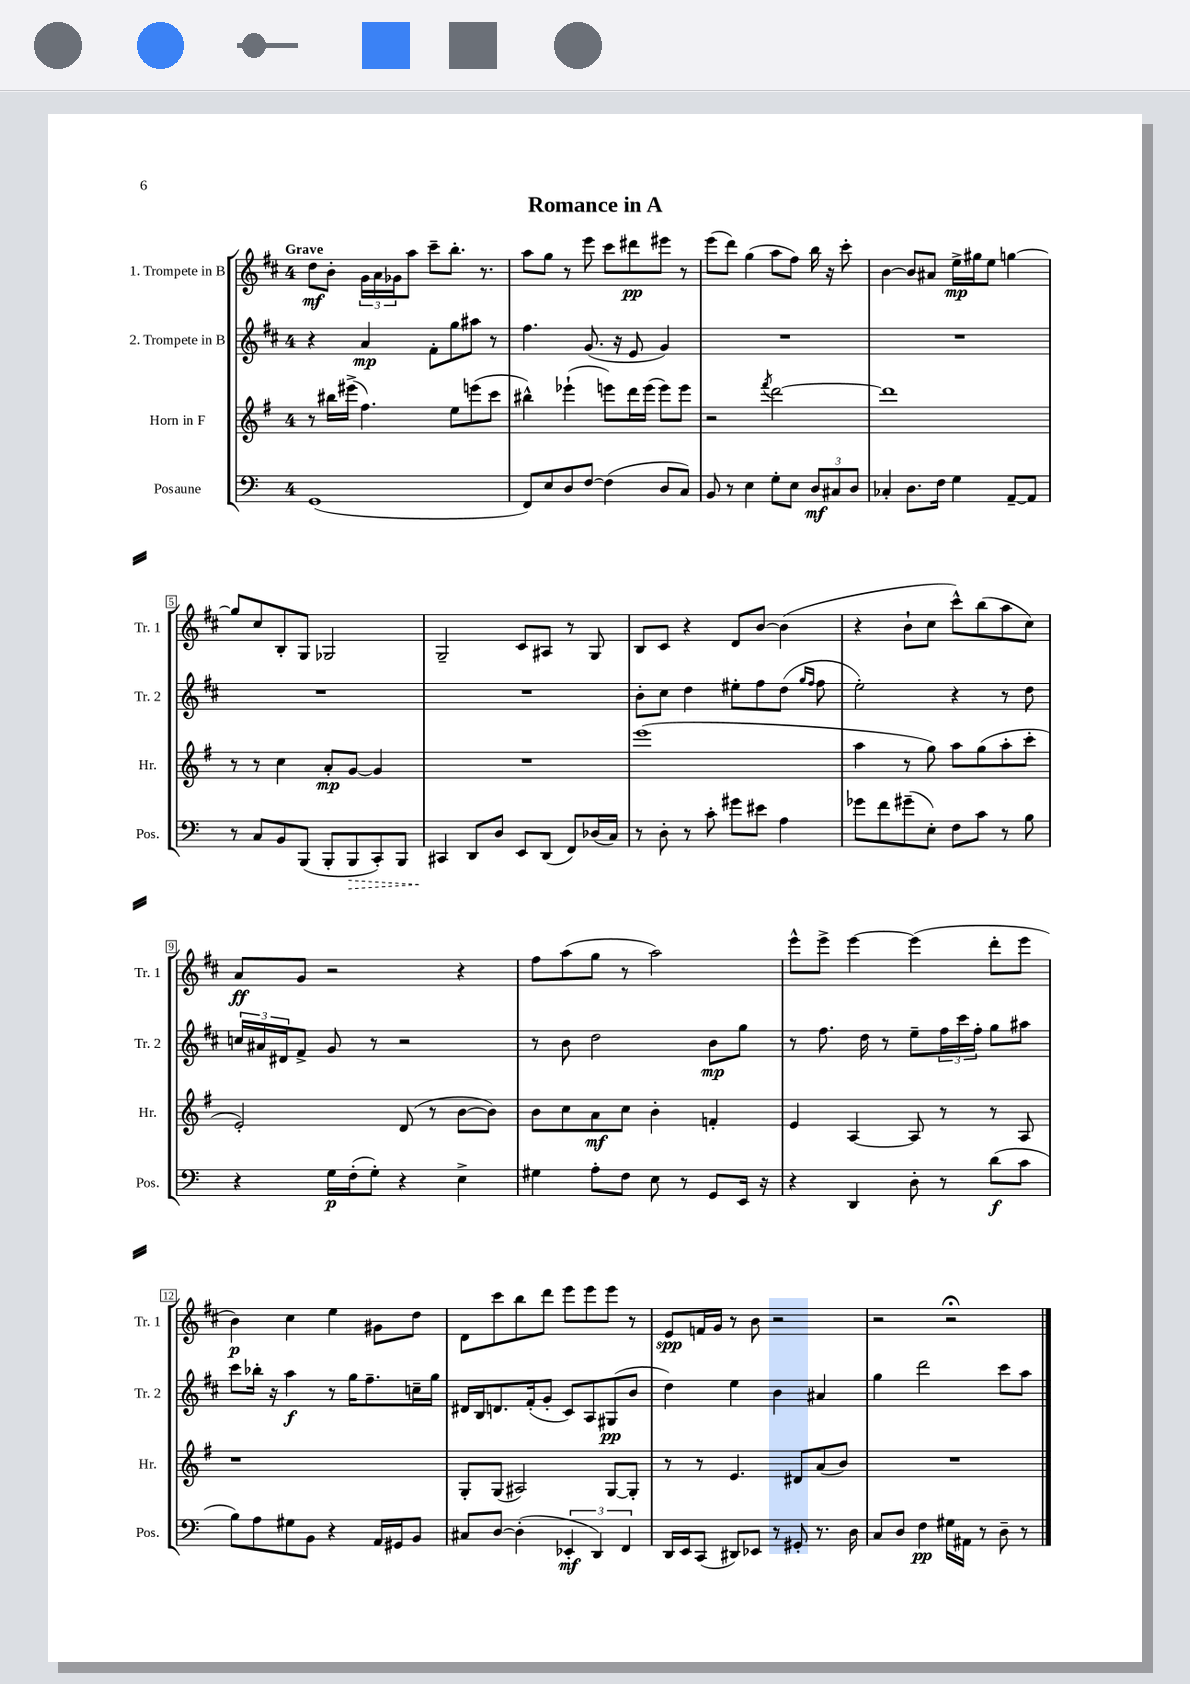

**kern	**kern	**kern	**kern
*staff4	*staff3	*staff2	*staff1
*clefF4	*clefG2	*clefG2	*clefG2
*k[]	*k[f#]	*k[f#c#]	*k[f#c#]
*M4/4	*M4/4	*M4/4	*M4/4
(1GG	8r	4r	8dd
.	16bb#	.	8b'
.	(16eee#^	.	.
.	4.ff#)	4a	24g
.	.	.	24a
.	.	.	24g-
.	.	.	8aa
.	.	8f#'	8ccc#~
.	8ee	8gg	8.bb'
.	(8eee	8aa#	.
.	.	.	8.r
.	8ccc	8r	.
=	=	=	=
8FF)	4bb#^^)	4.ff#	8aa
8E	.	.	8gg
8D	(4eee-`	.	8r
[8F	.	(8.g	8eee
(4F]	8eee)	.	8ccc#
.	.	16r	.
.	16ddd	8e	8ddd#
.	(16eee	.	.
8D	8eee)	4g)	8eee#
8C)	8eee	.	8r
=	=	=	=
8BB	2r	1r	(8eee
8r	.	.	8ddd)
4E	.	.	(4gg
.	8qfff#	.	.
8G'	[2ddd	.	8aa
8E	.	.	8ff#)
12D	.	.	16bb
.	.	.	16r
12C#	.	.	.
.	.	.	8ccc#'
12D	.	.	.
=	=	=	=
4C-'	1ddd]	1r	[4b
8.D	.	.	8b]
.	.	.	8a#
16F	.	.	.
4G	.	.	16ee^
.	.	.	16gg#
.	.	.	8ee
[8AA~	.	.	[4gg
8AA]	.	.	.
=	=	=	=
8r	8r	1r	8gg]
8C	8r	.	8cc#
8BB	4cc	.	8B'
(8BBB	.	.	8G
8BBB'	8a'	.	2G-
8BBB	[8g	.	.
8CC')	4g]	.	.
8BBB	.	.	.
=	=	=	=
4CC#	1r	1r	2G~
8DD	.	.	.
8D	.	.	.
8EE	.	.	8c#
(8DD	.	.	8A#
8FF)	.	.	8r
(16D-	.	.	8G
16C)	.	.	.
=	=	=	=
8r	(1eee	8b'	8B
8D'	.	8cc#	8c#
8r	.	4dd	4r
8c'	.	.	.
8g#	.	8ee#'	8d
8e#	.	8ff#	[8b
4A	.	(8dd	(4b]
.	.	16qqgg	.
.	.	16qqff#	.
.	.	8ff#	.
=	=	=	=
8g-	4aa	2ee')	4r
8f	.	.	.
(8g#~	8r	.	8b`
8E')	8gg)	.	8cc#
8F	8aa	4r	8ccc#^^)
8c	(8gg	.	(8bb
8r	8aa'	8r	8aa
8B	8ccc'	8dd	8cc#)
=	=	=	=
4r	2e')	24cc	8a
.	.	24a#	.
.	.	24d#	.
.	.	8f#^	8g
16G	.	8g	2r
(16F'	.	.	.
8G')	.	8r	.
4r	(8d	2r	.
.	8r	.	.
4E^	[8b	.	4r
.	8b])	.	.
=	=	=	=
4G#	8b	8r	8ff#
.	8cc	8b	(8aa
8A'	8a	2dd	8gg
8F	8cc	.	8r
8E	4b'	.	2aa)
8r	.	.	.
8GG	4f'	8b	.
16EE	.	8gg	.
16r	.	.	.
=	=	=	=
4r	4e	8r	8eee^^
.	.	8.ff#	8eee^
4DD	[4A	.	[4eee
.	.	16dd	.
.	.	8r	.
8D'	8A]	8ee~	(4eee]
8r	8r	24ff#	.
.	.	24ccc#	.
.	.	24ff#'	.
(8d	8r	8gg	8ddd'
8c	8A	8aa#	8eee
=	=	=	=
8B)	1r	8ccc#	4b)
8A	.	16bb-'	.
.	.	16r	.
8G#	.	4aa	4cc#
8BB	.	.	.
4r	.	8r	4ee
.	.	16gg	.
.	.	8.ff#~	.
16AA	.	.	8g#
16GG#	.	.	.
8BB	.	16cc~	8dd
.	.	16gg	.
=	=	=	=
8C#	8G'	16d#	8d
.	.	16B	.
[8D	(8G	8.d	8ccc#
(4D']	2A#)	.	8bb
.	.	(16f#'	.
.	.	8g'	8ddd
6EE-'	.	8c#)	8eee
.	.	8A	8eee
6DD)	.	.	.
.	[8G	(8G#	8eee
6FF	.	.	.
.	8G']	8b	8r
=	=	=	=
16DD	8r	4dd)	8e
16EE	.	.	.
(8CC	8r	.	16f
.	.	.	16g
8DD#)	4.e	4ee	8r
8EE-	.	.	8b
8r	.	4b	2r
8GG#'	8d#	.	.
8.r	(8a	4a#	.
.	8b)	.	.
16D	.	.	.
=	=	=	=
8C	1r	4gg	2r
8D	.	.	.
4F	.	2ddd	.
16G#	.	.	2r;
16AA#	.	.	.
8r	.	.	.
8D~	.	8ccc#	.
8r	.	8aa	.
==	==	==	==
*-	*-	*-	*-
